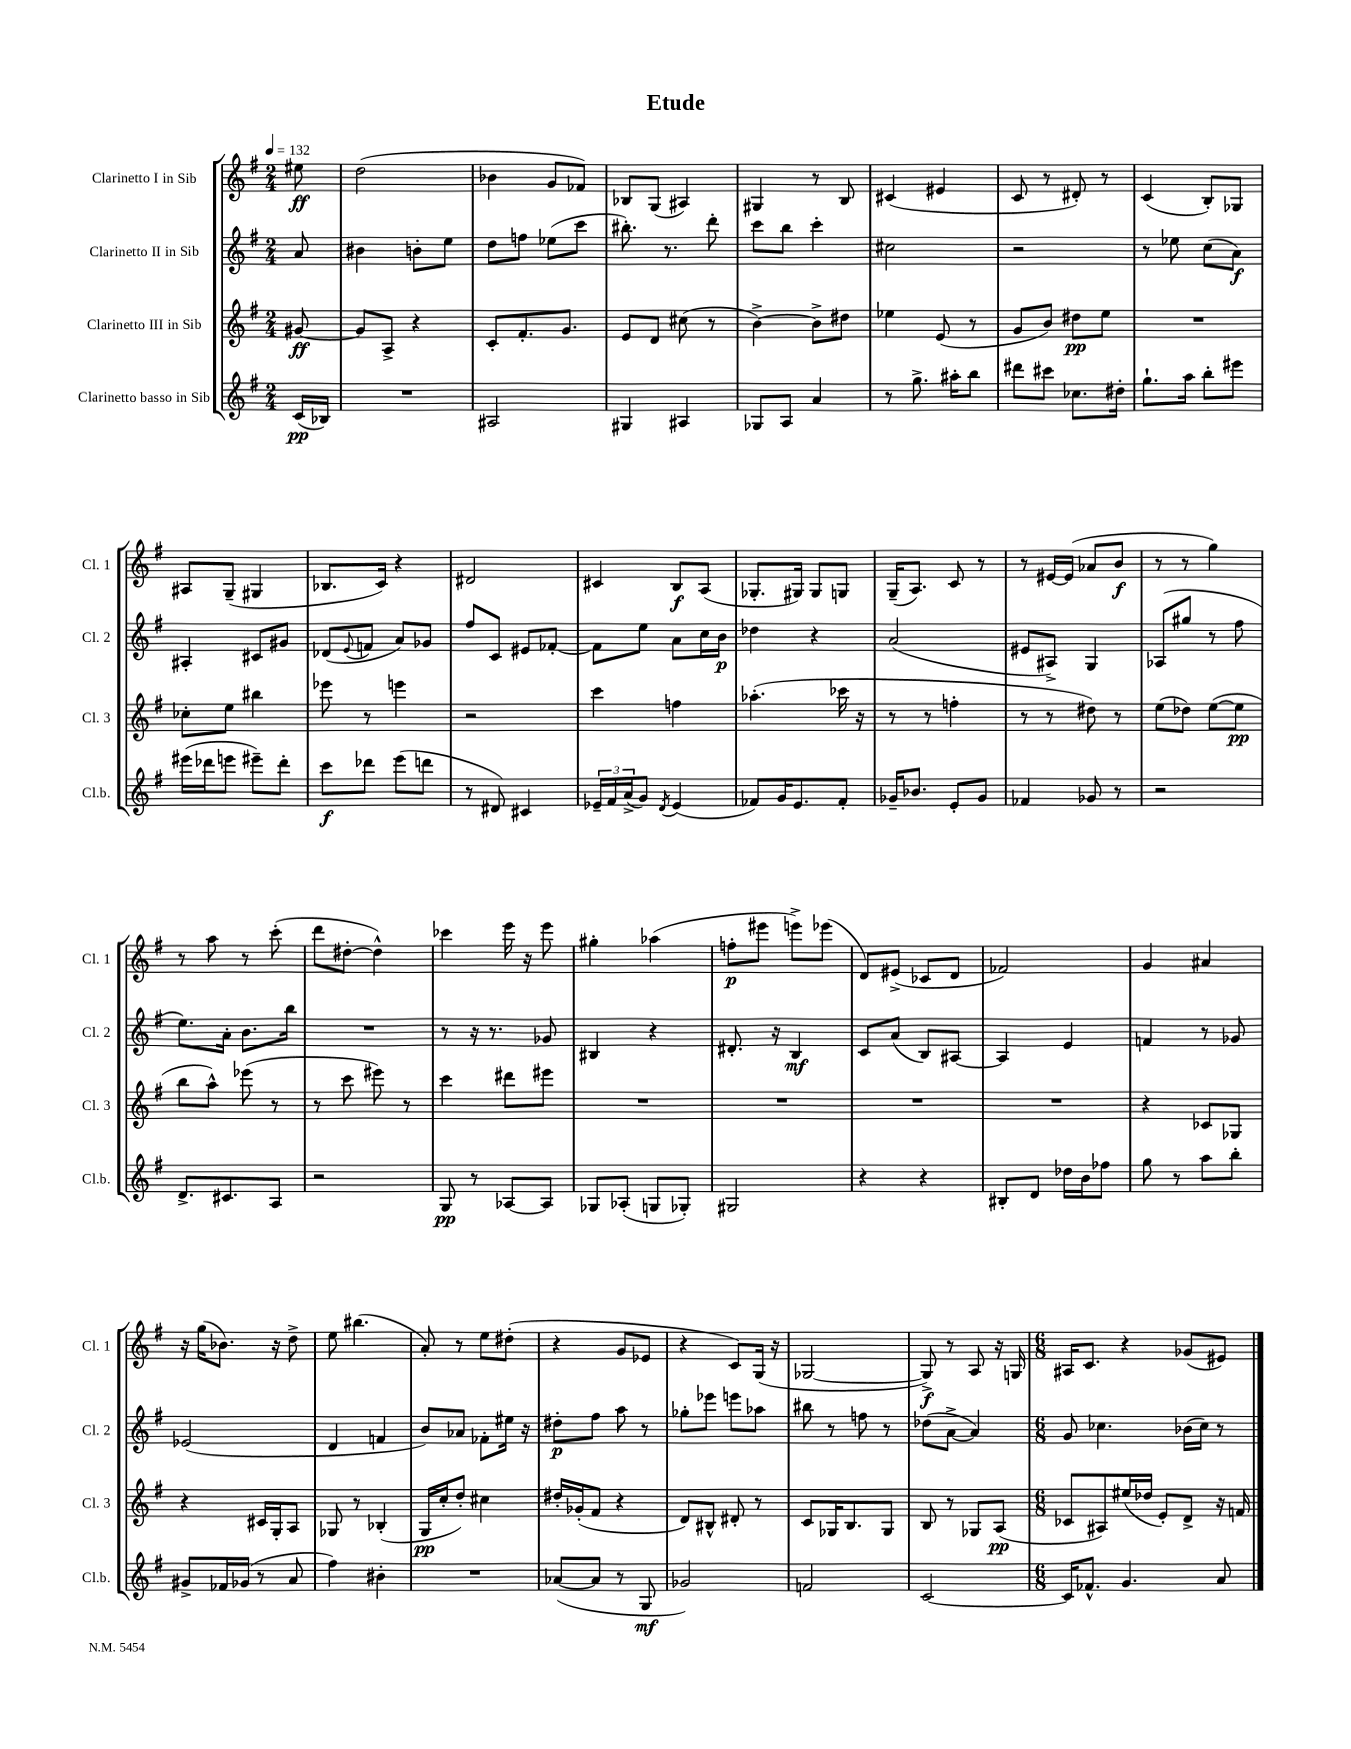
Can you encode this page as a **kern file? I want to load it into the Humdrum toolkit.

**kern	**kern	**kern	**kern
*staff4	*staff3	*staff2	*staff1
*clefG2	*clefG2	*clefG2	*clefG2
*k[f#]	*k[f#]	*k[f#]	*k[f#]
*M2/4	*M2/4	*M2/4	*M2/4
*MM132	*MM132	*MM132	*MM132
(16c	[8g#	8a	8ee#
16B-)	.	.	.
=	=	=	=
2r	8g#]	4b#	(2dd
.	8A^	.	.
.	4r	8b'	.
.	.	8ee	.
=	=	=	=
2A#	8c'	8dd	4b-
.	8.f#'	8ff	.
.	.	(8ee-	8g
.	8.g	.	.
.	.	8ccc	8f-)
=	=	=	=
4G#	8e	8.bb#')	8B-
.	8d	.	(8G
.	.	8.r	.
4A#	(8cc#	.	4A#)
.	8r	8ddd'	.
=	=	=	=
8G-	[4b^)	8ccc	4G#
8A	.	8bb	.
4a	8b^]	4ccc'	8r
.	8dd#	.	8B
=	=	=	=
8r	4ee-	2cc#	(4c#
8.gg^	.	.	.
.	(8e	.	4e#
16aa#'	.	.	.
8bb	8r	.	.
=	=	=	=
8ddd#	8g	2r	8c
8ccc#	8b)	.	8r
8.cc-	8dd#	.	8d#')
.	8ee	.	8r
16dd#'	.	.	.
=	=	=	=
8.gg`	2r	8r	(4c
.	.	8ee-	.
16aa	.	.	.
8bb'	.	(8cc	8B')
8eee#	.	8a)	8G-
=	=	=	=
(16eee#	8cc-'	4A#'	8A#
16ddd-	.	.	.
8eee	8ee	.	(8G~
8eee#~)	4bb#	8c#	4G#
8ddd-'	.	8g#	.
=	=	=	=
8ccc	8eee-	(8d-	8.B-
.	.	8qqe	.
8ddd-	8r	8f	.
.	.	.	16c)
(8eee	4eee	8a)	4r
8ddd	.	8g-	.
=	=	=	=
8r	2r	8ff#	2d#
8d#)	.	8c	.
4c#	.	8e#	.
.	.	[8f-'	.
=	=	=	=
24e-~	4ccc	8f-]	4c#
24f#	.	.	.
(24a^	.	.	.
8g)	.	8ee	.
8qd	.	.	.
(4e-	4ff	8a	8B
.	.	16cc	(8A
.	.	16b	.
=	=	=	=
8f-)	(4.aa-'	4dd-	8.G-'
16g	.	.	.
8.e	.	.	16G#)
.	.	4r	8G#
8f-'	16ccc-	.	8G
.	16r	.	.
=	=	=	=
16g-~	8r	(2a	(16G~
8.b-	.	.	8.A)
.	8r	.	.
8e'	4ff'	.	8c
8g-	.	.	8r
=	=	=	=
4f-	8r	8e#	8r
.	8r	8A#^)	[16e#
.	.	.	(16e#]
8g-	8dd#)	4G	8a-
8r	8r	.	8b
=	=	=	=
2r	(8ee	(8A-	8r
.	8dd-)	8gg#	8r
.	([8ee	8r	4gg)
.	8ee]	8ff#	.
=	=	=	=
8.d^	8bb	8.ee)	8r
.	8aa^^)	.	8aa
8.c#	.	16a'	.
.	(8eee-	8.b	8r
8A	8r	.	(8ccc'
.	.	16bb	.
=	=	=	=
2r	8r	2r	8ddd
.	8ccc	.	[8dd#'
.	8eee#)	.	4dd#^^])
.	8r	.	.
=	=	=	=
8G	4ccc	8r	4ccc-
8r	.	16r	.
.	.	8.r	.
[8A-	8ddd#	.	16eee
.	.	.	16r
8A-]	8eee#	8g-	8eee
=	=	=	=
8G-	2r	4B#	4gg#'
(8A-'	.	.	.
8G	.	4r	(4aa-
8G-')	.	.	.
=	=	=	=
2G#	2r	8.d#'	8ff'
.	.	.	8eee#
.	.	16r	.
.	.	4B	8eee^)
.	.	.	(8eee-
=	=	=	=
4r	2r	8c	8d)
.	.	(8a	(8e#^
4r	.	8B)	8c-
.	.	[8A#	8d
=	=	=	=
8B#'	2r	4A#]	2f-)
8d	.	.	.
16dd-	.	4e	.
16b	.	.	.
8ff-	.	.	.
=	=	=	=
8gg	4r	4f	4g
8r	.	.	.
8aa	8c-	8r	4a#
8bb'	8G-	8g-	.
=	=	=	=
8g#^	4r	(2e-	16r
.	.	.	(16gg
16f-	.	.	8.b-)
(16g-	.	.	.
8r	16c#	.	.
.	16G'	.	16r
8a	8A	.	8dd^
=	=	=	=
4ff#)	8G-	4d	8ee
.	8r	.	(4.bb#
4b#'	(4B-'	4f	.
=	=	=	=
2r	16G	8b)	8a')
.	16cc'	.	.
.	8dd')	8a-	8r
.	4cc#	8f-'	8ee
.	.	16ee#	(8dd#'
.	.	16r	.
=	=	=	=
([8a-	16dd#'	8dd#'	4r
.	(16g-'	.	.
8a-]	8f#	8ff#	.
8r	4r	8aa	8g
8G	.	8r	8e-
=	=	=	=
2g-)	8d)	8gg-'	4r
.	8B#^^	8eee-	.
.	8d#'	8eee	8c)
.	8r	8aa-	(16G
.	.	.	16r
=	=	=	=
2f	8c	8bb#	[2G-
.	16G-	8r	.
.	8.B	.	.
.	.	8ff	.
.	8G-	8r	.
=	=	=	=
[2c	8B	(8dd-	8G-^])
.	8r	[8a^	8r
.	8G-	4a])	8A
.	(8A	.	16r
.	.	.	16G
=	=	=	=
*M6/8	*M6/8	*M6/8	*M6/8
16c]	8c-	8g	16A#
8.f-^^	.	.	8.c
.	8A#)	4.cc-	.
4.g	(16ee#	.	4r
.	16dd-	.	.
.	8e')	.	.
.	8d^	(16b-	(8g-
.	.	16cc-)	.
8a	16r	8r	8e#)
.	16f	.	.
==	==	==	==
*-	*-	*-	*-
